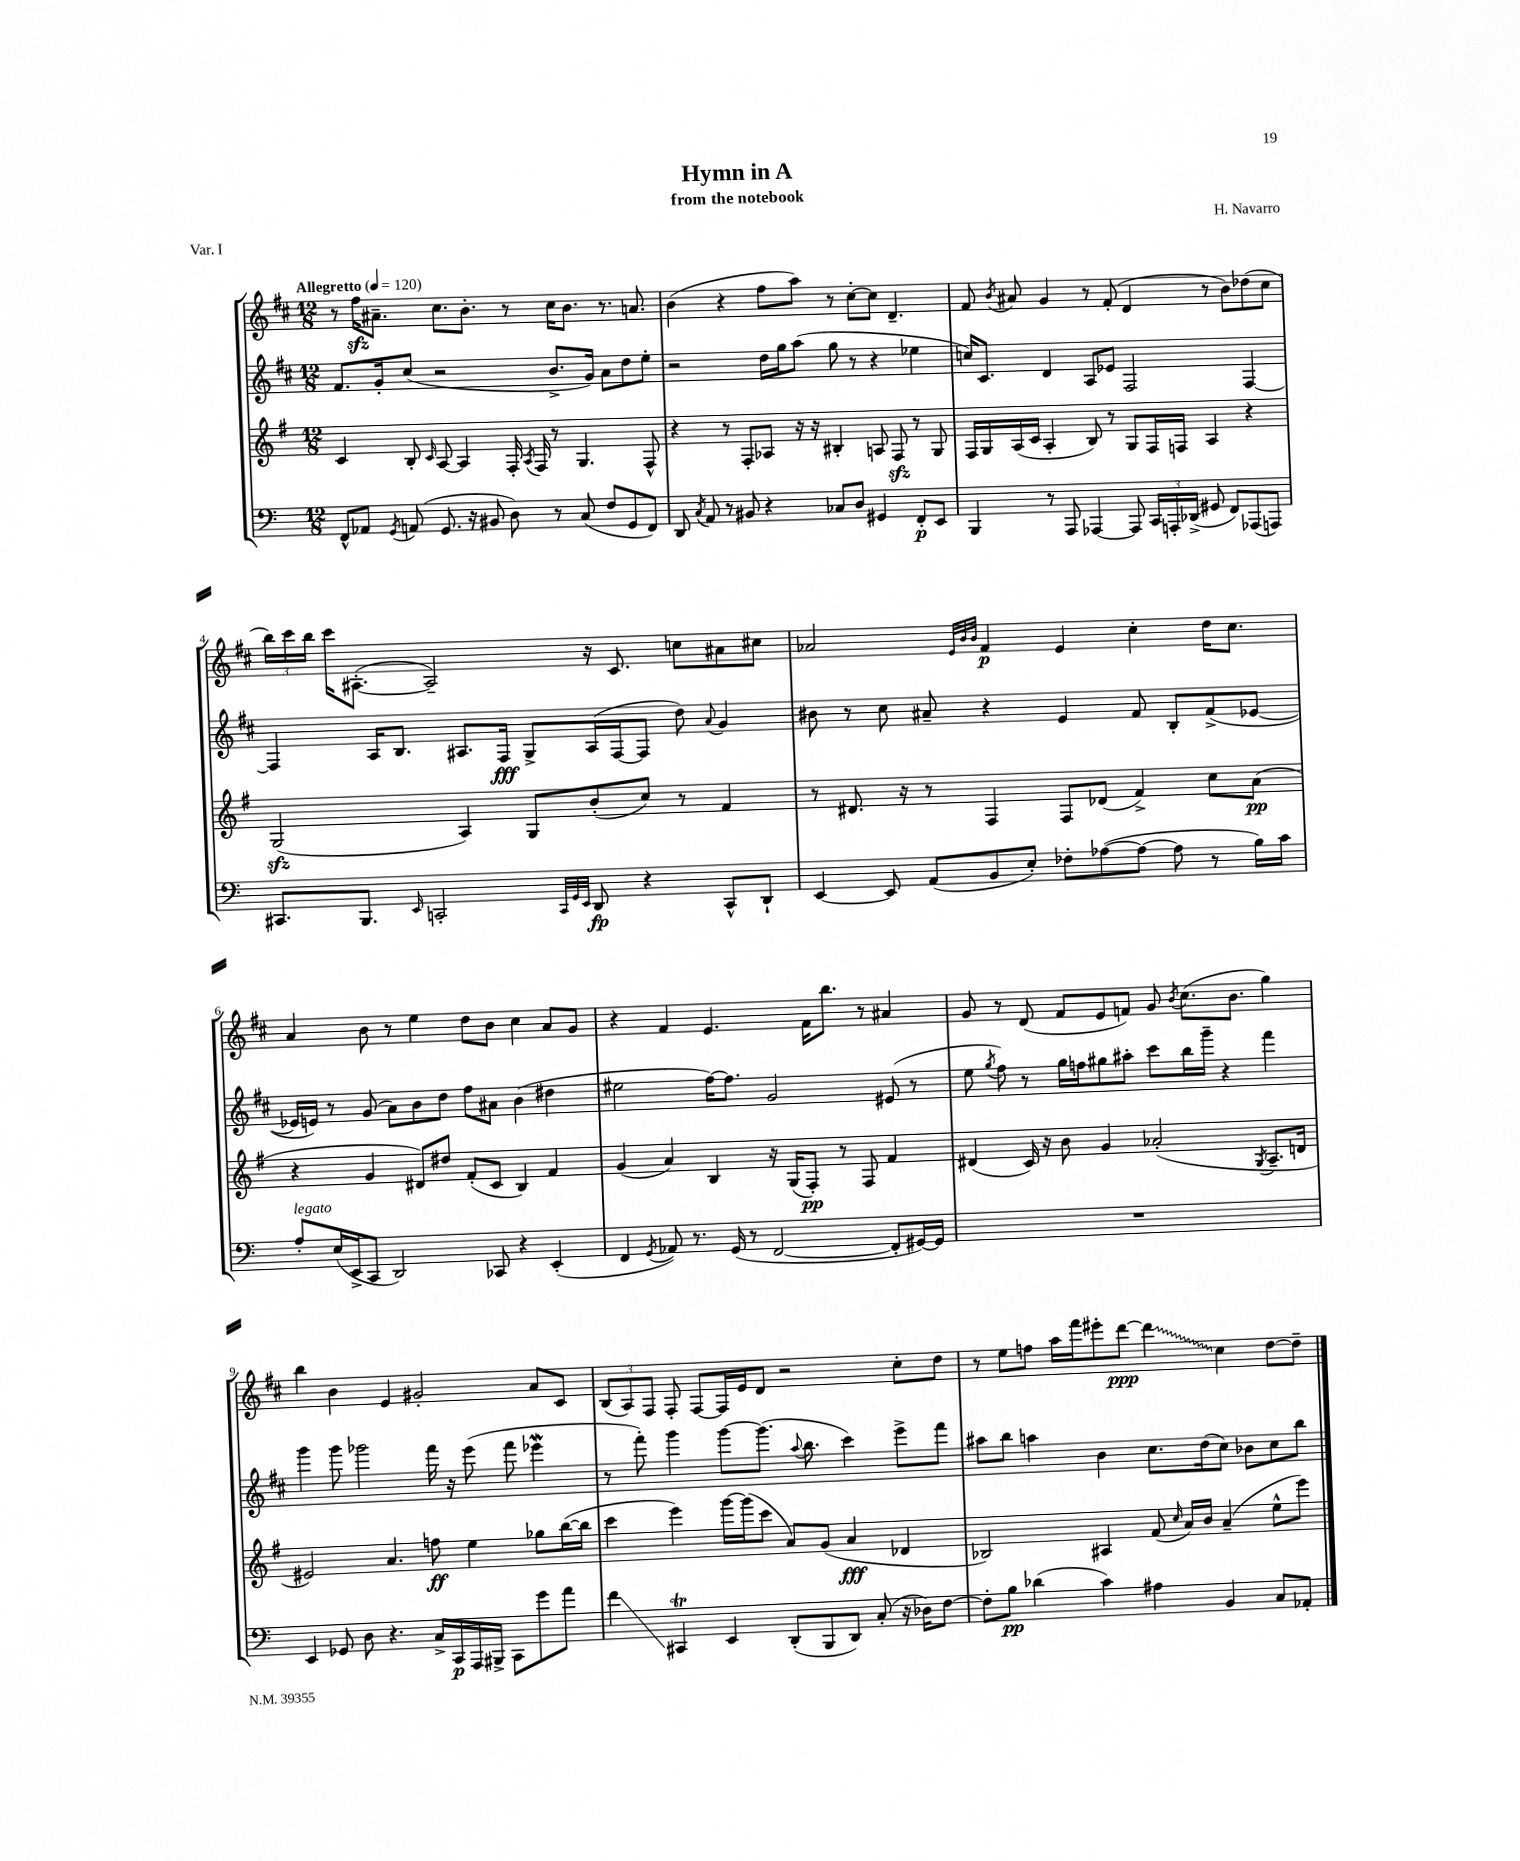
\header { title = "Hymn in A" composer = "H. Navarro" subtitle = "from the notebook" piece = "Var. I" }
<<
\new StaffGroup <<
\new Staff = "s0" {
    \clef treble \key d \major \numericTimeSignature \time 12/8 \tempo "Allegretto" 4 = 120
    \autoBeamOff r8 fis''16[\sfz ais'8.]-- cis''8.[ b'8.]-. r8 cis''16[ b'8.] r8. a'8. |
    b'4( r4 fis''8[ a''8]) r8 cis''8[~-. cis''8] d'4.-- |
    fis'8 \acciaccatura { b'8 } ais'8 g'4 r8 fis'8-.( d'4 r8 b'8[) des''8( cis''8] |
    \tuplet 3/2 { b''16[) cis'''16 b''16] } cis'''16[ ais8.]~-.( ais2--) r16 cis'8. c''8[ ais'8 cis''8] |
    aes'2 \grace { e'32[ b'32 b'32] } fis'4\p e'4 cis''4-. d''16[ cis''8.] |
    a'4 b'8 r8 e''4 d''8[ b'8] cis''4 a'8[ g'8] |
    r4 fis'4 e'4. fis'16[ b''8.] r8 ais'4 |
    g'8 r8 d'8( fis'8[ e'8 f'8]) g'8 \acciaccatura { b'8 } cis''8.[( b'8.] g''4) |
    b''4 b'4 e'4 gis'2-. a'8[ cis'8] |
    \tuplet 3/2 { b8[( a8) fis8] } fis8-. fis8[~ fis16 e'16 d'8] r2 cis''8[-. d''8] |
    r8 e''8[ f''8] a''16[ fis'''16 eis'''8-. d'''8]~\ppp \once \override Glissando.style = #'zigzag d'''4\glissando cis''4 d''8[~ d''8]-- \bar "|." |
}
\new Staff = "s1" {
    \clef treble \key d \major \numericTimeSignature \time 12/8
    \autoBeamOff fis'8.[ g'16-. cis''8]( r2 b'8.[-> g'16]) a'8[ d''8 e''8]-. |
    r2 d''16[ g''16 a''8]( g''8 r8 r4 ees''4 |
    c''16[) cis'8.] d'4 a8[ ees'8] fis2 fis4~ |
    fis4 a16[ b8.] ais8.[ fis16]\fff g8[-> ais16( fis16~ fis8] d''8) \appoggiatura { a'8 } g'4 |
    bis'8 r8 cis''8 ais'8-- r4 e'4 fis'8 b8[-. fis'8->( ees'8]~ |
    ees'16[ e'16]) r8 g'8( a'8[) b'8 d''8] fis''8[ ais'8] b'4( dis''4 |
    eis''2 fis''16[~) fis''8.] g'2 eis'8( r8 |
    e''8 \acciaccatura { g''8 } fis''8) r8 g''16[ f''16 gis''8 ais''8]-. cis'''8[ b''16 g'''16]-- r4 fis'''4 |
    g'''4 g'''8 ges'''2 fis'''16 r16 e'''8( fis'''8 ees'''4\mordent |
    r8 fis'''8-.) g'''4 g'''8[~ g'''8.]( \appoggiatura { a''8 } b''8. cis'''4) e'''8[-> fis'''8] |
    ais''8[ b''8] a''4 b'4 cis''8.[ d''16( cis''8]) bes'8[ cis''8 b''8] \bar "|." |
}
\new Staff = "s2" {
    \clef treble \key g \major \numericTimeSignature \time 12/8
    \autoBeamOff c'4 b8-. \grace { c'16 } a8~ a4 fis16-. \acciaccatura { a8 } fis16 r8 g4. fis8-^ |
    r4 r8 fis8[-. aes8] r16 r16 bis4-. a8 fis8\sfz r8 g8 |
    fis16[ g16 a16( c'16] a4-. b8) r8 g8[ fis16 f16] a4 r4 |
    g2\sfz( a4) g8[ b'8-.( c''8]) r8 fis'4 |
    r8 dis'8. r16 r8 fis4 fis8[ des'8]( fis'4->) c''8[ a'8]\pp( |
    r4 g'4 dis'8[) dis''8] fis'8[-.( c'8] b4) fis'4 |
    g'4( a'4) b4 r16 g16[( fis8]-.\pp) r8 fis8 fis'4 |
    dis'4( c'16) r16 b'8 g'4 aes'2-.( \acciaccatura { g8 } a8.[-- d'16] |
    eis'2) a'4. f''8\ff e''4 ges''8[ b''16~( b''16] |
    c'''4 e'''4) g'''16[~ g'''16( c'''8] a'8[) g'8]( a'4\fff des'4 |
    bes2) ais4 fis'8( \grace { c''16 } a'16[) b'16] a'4--( e''8[-^ e'''8]) \bar "|." |
}
\new Staff = "s3" {
    \clef bass \key c \major \numericTimeSignature \time 12/8
    \autoBeamOff f,8[-^ aes,8] \acciaccatura { g,8 } a,8( g,8. r16 bis,8 d8) r8 c8( f8[ g,8 f,8]) |
    d,8 \acciaccatura { c8 } a,8 r8 bis,8 r4 ces8[ d8] gis,4 f,8[-.\p e,8] |
    b,,4 r8 a,,8 aes,,4~ aes,,8 \tuplet 3/2 { c,16[ a,,16-. des,16]->( } gis,8 f,8[) aes,,8( a,,8]) |
    cis,8.[ b,,8.] \grace { e,16 } c,2-. \grace { c,32[ g,32 e,32] } d,8\fp r4 c,8[-^ d,8]-! |
    e,4~ e,8 a,8[( b,8 e8]-.) fes8[-. aes8~( aes8]~ aes8 r8 b16[) c'16] |
    a8[-.^\markup { \italic "legato" } e16( e,16-> c,8] d,2) ces,8 r4 e,4-.( |
    f,4 \acciaccatura { g,8 } aes,8) r8. g,16( r8 f,2~ f,8[-. gis,16~) gis,16] |
    R1. |
    e,4 ges,8 d8 r4. c16[-> c,16\p a,,16 bis,,16]-> c,8[ g'8 a'8] |
    f'4\glissando cis,4\trill e,4 d,8[-.( b,,8 d,8]) c8-.( r16 des16[) f8]~ |
    f8[-. b8]\pp des'4( c'4) ais4 b,4 c8[ aes,8]-. \bar "|." |
}
>>
>>
